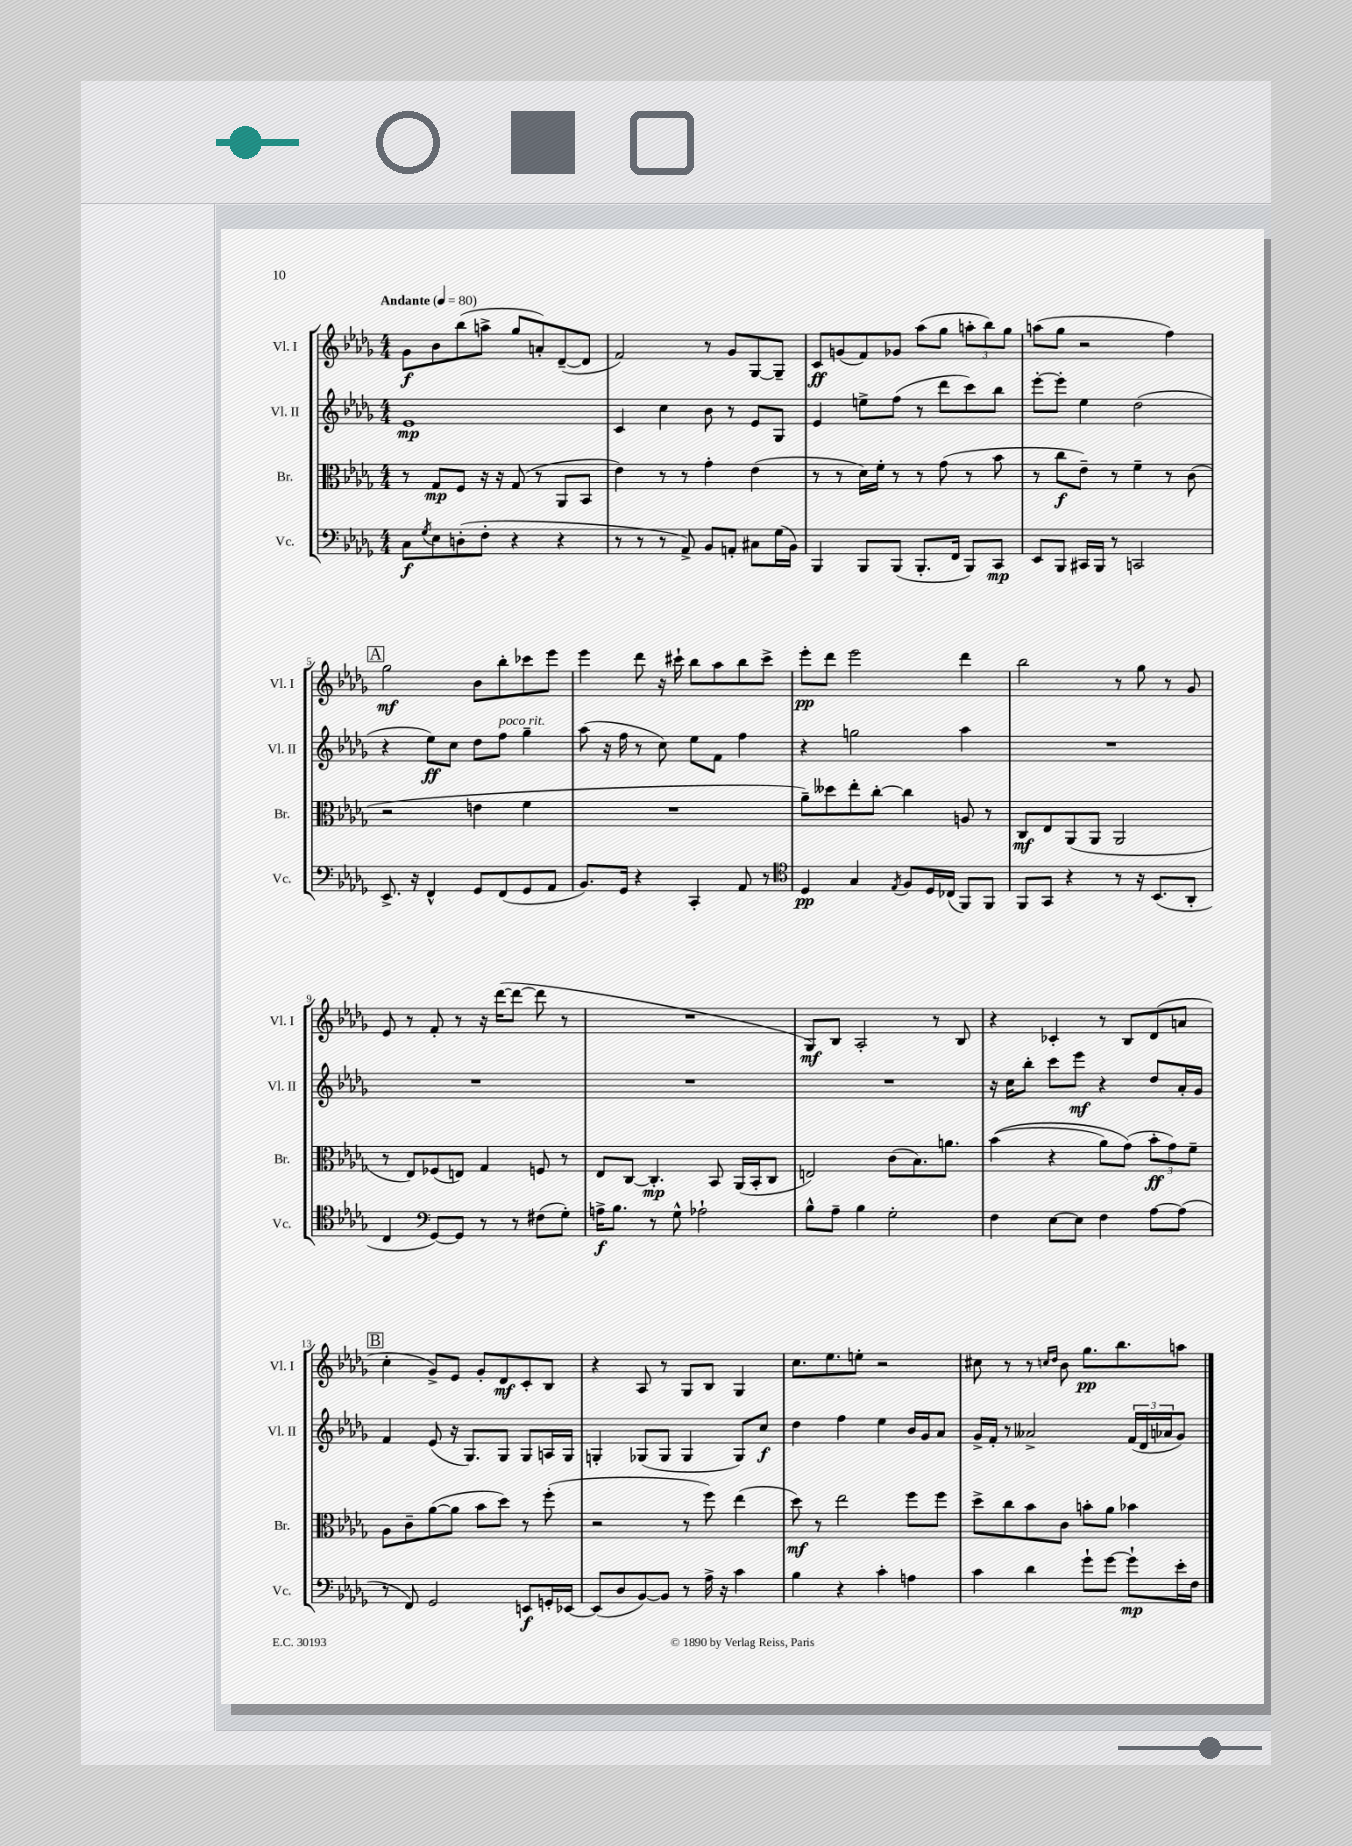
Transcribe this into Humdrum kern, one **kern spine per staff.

**kern	**kern	**kern	**kern
*staff4	*staff3	*staff2	*staff1
*clefF4	*clefC3	*clefG2	*clefG2
*k[b-e-a-d-g-]	*k[b-e-a-d-g-]	*k[b-e-a-d-g-]	*k[b-e-a-d-g-]
*M4/4	*M4/4	*M4/4	*M4/4
*MM80	*MM80	*MM80	*MM80
8C	8r	1e-	8g-
8qG-	.	.	.
8E-	8G-	.	8b-
(8D'	8F	.	(8bb-
8F'	16r	.	8aa^
.	16r	.	.
4r	(8G-	.	8gg-
.	8r	.	8a')
4r	8AA-	.	([8d-~
.	8BB-	.	8d-]
=	=	=	=
8r	4e-)	4c	2f)
8r	.	.	.
8r	8r	4cc	.
8AA-^)	8r	.	.
8BB-	4g-'	8b-	8r
8AA'	.	8r	8g-
8C#	(4e-	8e-	[8G-
(16G-	.	8G-	8G-~]
16BB-)	.	.	.
=	=	=	=
4BBB-	8r	4e-	8c
.	8r	.	(8g
8BBB-	16d-)	8ee^	8f)
.	16f'	.	.
(8BBB-	8r	(8ff	8g-
8.BBB-'	8r	8r	(8aa-
.	(8g-	8ddd-	8gg-
16FF	.	.	.
8BBB-)	8r	8ccc)	12aa'
.	.	.	12bb-)
8CC	8b-	8bb-	.
.	.	.	12gg-
=	=	=	=
8EE-	8r	[8eee-'	(8aa
8BBB-	8cc	8eee-']	8gg-
16CC#	8e-~)	4ee-	2r
16BBB-	.	.	.
8r	8r	.	.
2CC	4f~	(2dd-	.
.	8r	.	4ff)
.	(8c	.	.
=	=	=	=
8.EE-^	2r	4r	2gg-
16r	.	.	.
4FF^^	.	8ee-)	.
.	.	8cc	.
8GG-	4e	8dd-	8b-
(8FF	.	8ff	8bb-'
8GG-	4f	4gg-~	8ccc-
8AA-	.	.	8eee-
=	=	=	=
8.BB-)	1r	(8aa-	4eee-
.	.	16r	.
16GG-	.	16ff	.
4r	.	8r	8ddd-
.	.	8cc)	16r
.	.	.	16ccc#`
4CC'	.	8ee-	8bb-
.	.	8f	8aa-
8AA-	.	4ff	8bb-
8r	.	.	8ccc#^
=	=	=	=
*clefC4	*	*	*
4D-	8a-~)	4r	8eee-'
.	8dd--	.	8ddd-
4G-	8ee-'	2gg	2eee-
.	[8cc'	.	.
8qE-	.	.	.
8F	4cc]	.	.
16D-	.	.	.
(16C-	.	.	.
8FF)	8A	4aa-	4ddd-
8FF	8r	.	.
=	=	=	=
8FF	8C	1r	2bb-
8GG-	8E-	.	.
4r	(8AA-	.	.
.	8AA-	.	.
8r	2AA-	.	8r
16r	.	.	8gg-
(8.BB-	.	.	.
.	.	.	8r
8AA-'	.	.	8g-
=	=	=	=
4C	8r	1r	8e-
.	8E-)	.	8r
*clefF4	*	*	*
[8GG-)	(8F-	.	8f'
8GG-]	8E)	.	8r
8r	4G-	.	16r
.	.	.	([16ddd-
8r	.	.	8ddd-_
(8F#	8F	.	8ddd-]
8G-')	8r	.	8r
=	=	=	=
16A^	8E-	1r	1r
8.B-	.	.	.
.	[8C	.	.
8r	4.C']	.	.
8G-^^	.	.	.
2A-`	.	.	.
.	8BB-	.	.
.	(16AA-	.	.
.	16BB-'	.	.
.	8C	.	.
=	=	=	=
8B-^^	2E)	1r	8G-)
8A-~	.	.	8B-
4B-	.	.	2A-'
2G-'	(8c	.	.
.	8.B-)	.	.
.	.	.	8r
.	8.a	.	.
.	.	.	8B-
=	=	=	=
4F	&((4b-	16r	4r
.	.	16cc	.
.	.	8bb-'	.
[8E-	4r	8ccc	4c-'
8E-]	.	8eee-	.
4F	8a-)	4r	8r
.	(8g-&)	.	8B-
[8A-	12b-'	8dd-	(8d-
.	12g-)	.	.
(8A-]	.	16a-'	8a
.	12f~	.	.
.	.	16g-	.
=	=	=	=
8r	8A-	4f	4cc'
8FF)	8c~	.	.
2GG-	([8a-	(8e-	8g-^)
.	8a-]	16r	8e-
.	.	8.G-)	.
.	8b-	.	8g-'
.	8dd-)	8G-	8d-
8EE	8r	8G-	8c'
16GG'	(8ff'	16A	8B-
[16EE-	.	16G-	.
=	=	=	=
(8EE-]	2r	4G'	4r
8D-	.	.	.
[8BB-)	.	(8G-	8A-
8BB-]	.	8G-	8r
8r	8r	4G-	8G-
16A-^	8ff)	.	8B-
16r	.	.	.
4c	(4ee-	8G-)	4G-
.	.	8cc	.
=	=	=	=
4B-	8dd-)	4dd-	8.cc
.	8r	.	.
.	.	.	8.ee-
4r	2ee-	4ff	.
.	.	.	8ee'
4c'	.	4ee-	2r
4A	8ff	16b-	.
.	.	16g-	.
.	8ff	8a-	.
=	=	=	=
4c	8dd-^	16g-^	8cc#
.	.	16f'	.
.	8cc	8r	8r
4d-	8b-	2a--^	8r
.	.	.	16qqcc
.	.	.	16qqdd-
.	8c	.	8b-
8g-`	8b'	.	8.gg-
[8g-	8a-	.	.
.	.	.	8.bb-
8g-`]	4b-	(24f	.
.	.	24d-	.
.	.	24a-	.
16e-'	.	8g-)	8aa
16F	.	.	.
==	==	==	==
*-	*-	*-	*-
